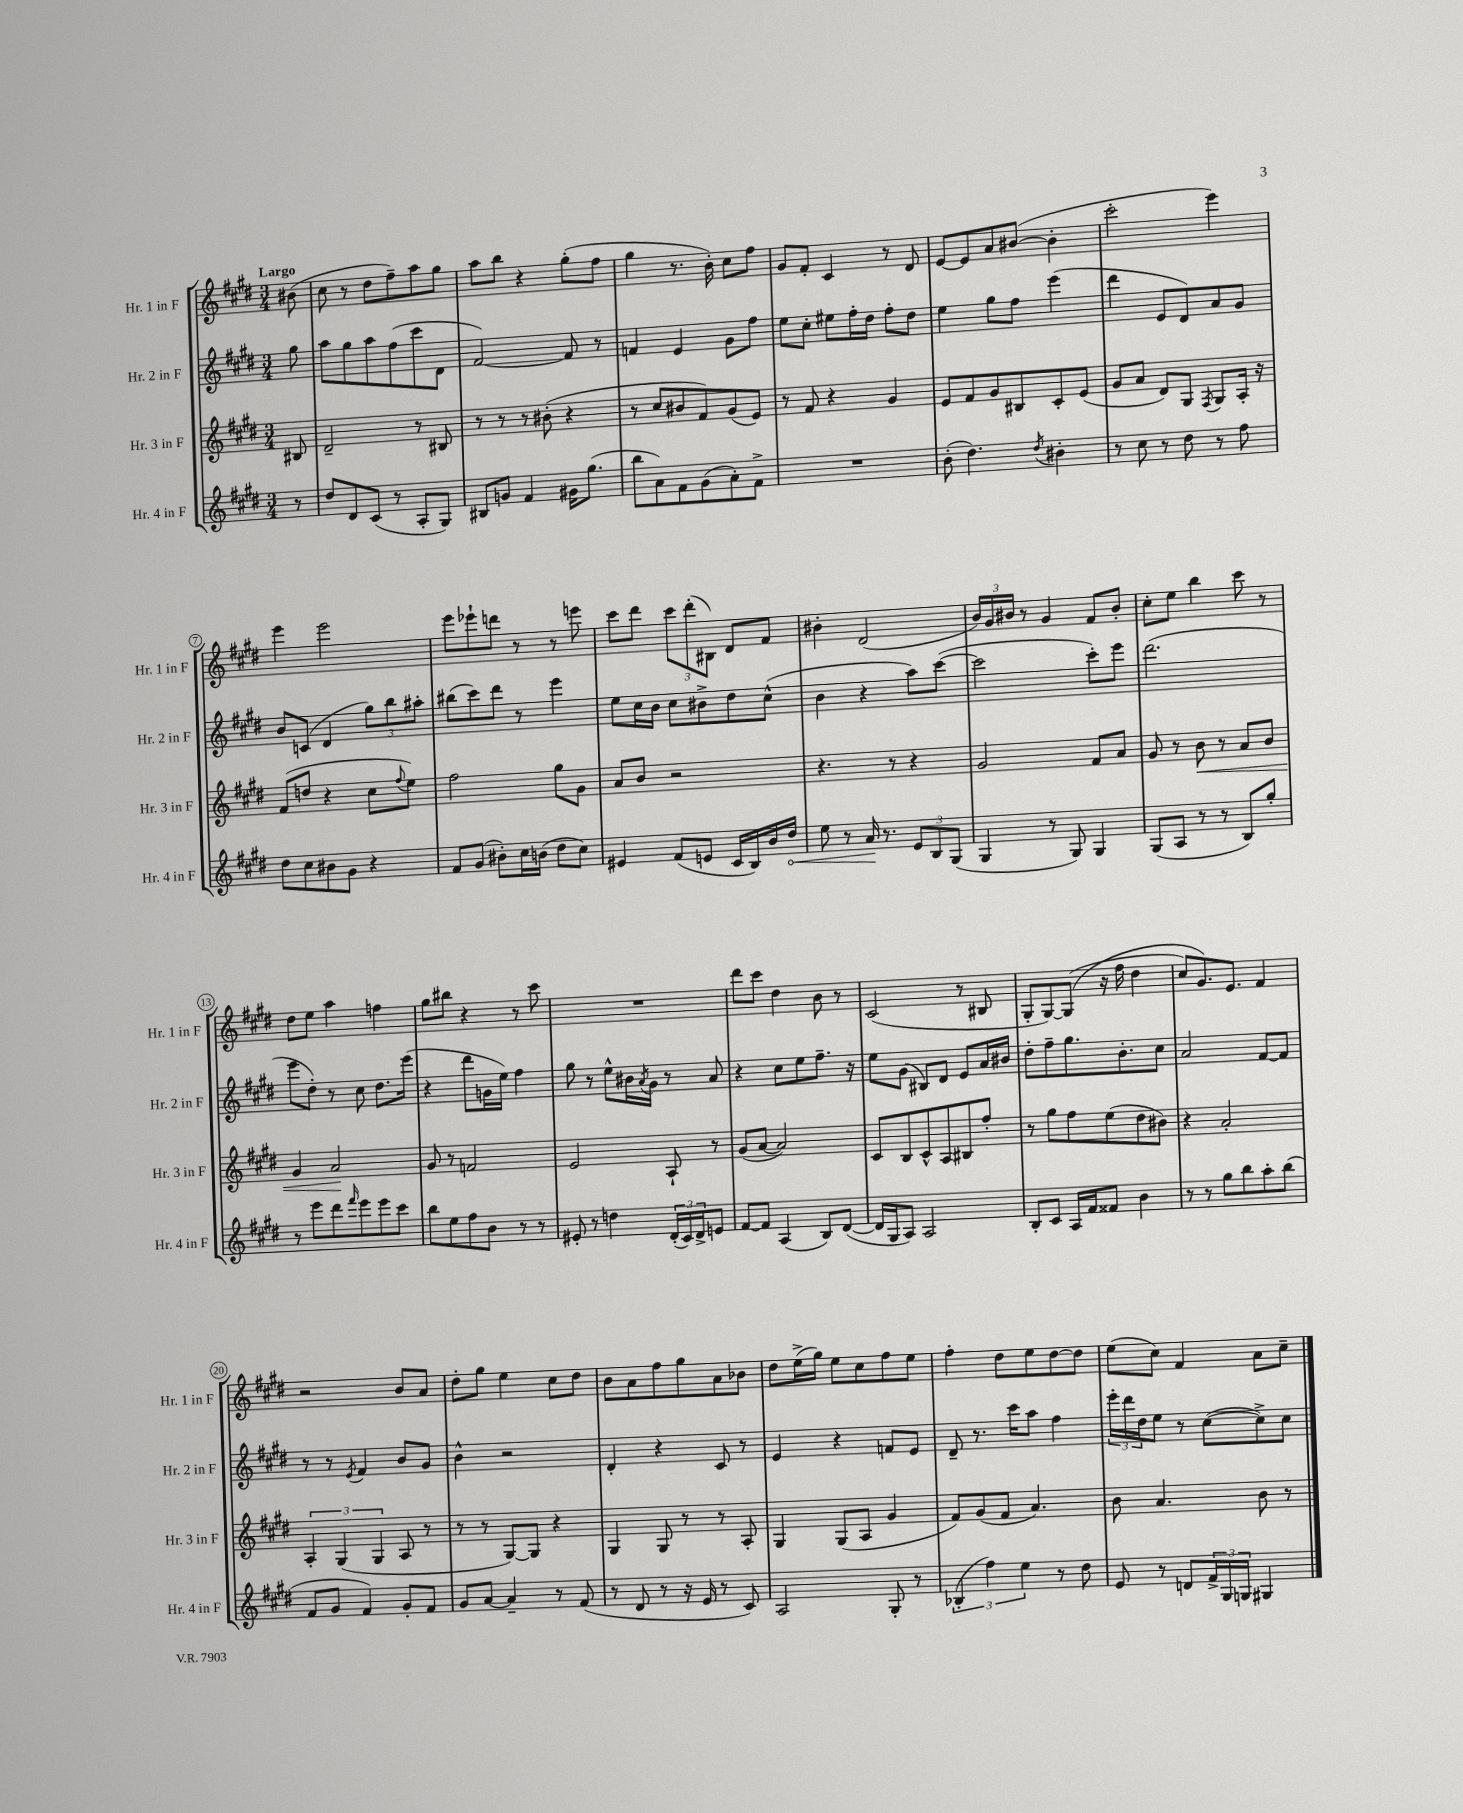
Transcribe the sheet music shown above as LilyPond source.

<<
\new StaffGroup <<
\new Staff = "s0" \with { instrumentName = "Hr. 1 in F" shortInstrumentName = "Hr. 1 in F" } {
    \clef treble \key e \major \numericTimeSignature \time 3/4 \partial 8 \tempo "Largo"
    bis'8( |
    cis''8 r8 dis''8 fis''8--) a''8 gis''8 |
    a''8 b''8 r4 gis''8-.( fis''8 |
    gis''4 r8. b'16-.) cis''8 fis''8 |
    gis'8 fis'8-. cis'4 r8 dis'8 |
    e'8~ e'8 a'8 bis'8~( bis'4-. |
    cis'''2-. e'''4) |
    e'''4 e'''2 |
    e'''8 ees'''8-! d'''8 r8 r8 e'''8 |
    cis'''8 dis'''8 \tuplet 3/2 { cis'''8 dis'''8-.( bis8) } dis'8 fis'8 |
    bis'4-. dis'2( |
    \tuplet 3/2 { b'16) gis'16 bis'16 } r8 gis'4 fis'8 bis'8-. |
    cis''8-. e''8 b''4 cis'''8 r8 |
    dis''8 e''8 a''4 f''4 |
    gis''8 bis''8 r4 r8 cis'''8 |
    R2. |
    dis'''8 cis'''8 dis''4 b'8 r8 |
    cis'2( r8 bis8 |
    gis8-. gis8~) gis8(\( r16 fis''16 dis''4 |
    cis''8) gis'8.\) e'8. fis'4 |
    r2 b'8 a'8 |
    dis''8-. gis''8 e''4 cis''8 dis''8 |
    b'8 a'8 fis''8 gis''8 a'8 bes'8 |
    dis''8 e''16->( gis''16) e''8 cis''8 fis''8 e''8 |
    fis''4-. dis''8 e''8 dis''8~ dis''8 |
    e''8( cis''8) fis'4 a'8 cis''8-- \bar "|." |
}
\new Staff = "s1" \with { instrumentName = "Hr. 2 in F" shortInstrumentName = "Hr. 2 in F" } {
    \clef treble \key e \major \numericTimeSignature \time 3/4 \partial 8
    gis''8 |
    a''8 gis''8 a''8 fis''8( cis'''8 dis'8 |
    fis'2~) fis'8 r8 |
    f'4 e'4 gis'8 fis''8 |
    e''8 cis''8-. eis''8 fis''16-. dis''16 fis''8-. dis''8 |
    e''4 gis''8 fis''8 e'''4( |
    dis'''4 e'8 dis'8) a'8 gis'8 |
    b'8 c'8( dis'4 \tuplet 3/2 { gis''8) b''8 ais''8-. } |
    bis''8( cis'''8) dis'''8 r8 e'''4 |
    e''8 cis''16 b'16 cis''8 bis'8-> dis''8 cis''8-^( |
    b'4 r4 a''8) cis'''8~( |
    cis'''2 cis'''8-.) e'''8 |
    dis'''2.( |
    e'''8 dis''8-.) r8 cis''8 dis''8. e'''16( |
    r4 dis'''8 g'16 e''16) fis''4 |
    gis''8 r8 e''8-^ bis'16 \acciaccatura { a'8 } gis'16 r8 a'8 |
    r4 cis''8 e''8 fis''8.-- r16 |
    e''8 gis'8( bis8) dis'8 e'8 a'16 bis'16 |
    dis''8-. fis''8-- gis''8. b'8.-. cis''8 |
    a'2 fis'8~ fis'8 |
    r8 r8 \acciaccatura { e'8 } fis'4 b'8 gis'8 |
    b'4-^ r2 |
    dis'4-. r4 cis'8 r8 |
    e'4 r4 f'8 e'8 |
    dis'8-- r8. cis'''16 a''8 fis''4 |
    \tuplet 3/2 { e'''16-. dis'''16 dis''16 } e''8 r8 cis''8~( cis''8->) cis''8 \bar "|." |
}
\new Staff = "s2" \with { instrumentName = "Hr. 3 in F" shortInstrumentName = "Hr. 3 in F" } {
    \clef treble \key e \major \numericTimeSignature \time 3/4 \partial 8
    bis8 |
    dis'2-- r8 bis8 |
    r8 r8 r8 bis'8-.( r4 |
    r8 cis''8 bis'8 fis'8) gis'8( e'8) |
    r8 fis'8 r4 gis'4 |
    e'8 fis'8 gis'8 bis8 cis'8-. e'8( |
    gis'8 a'8 dis'8) gis8 \acciaccatura { fis8 } gis8 a16-. r16 |
    fis'8( d''8 r4 cis''8 \appoggiatura { fis''8 } e''8) |
    fis''2 gis''8 gis'8 |
    a'8 b'8 r2 |
    r4. r8 r4 |
    gis'2 fis'8 a'8 |
    gis'8 r8 b'8\< r8 a'8 b'8 |
    gis'4 a'2\! |
    gis'8 r8 f'2 |
    e'2 a8-! r8 |
    gis'8( a'8~ a'2) |
    cis'8 b8 cis'8-^ a8 bis8 fis''8-. |
    r8 gis''8 fis''8 e''8( dis''8 bis'8) |
    r4 a'2-. |
    \tuplet 3/2 { a4-. gis4( gis4 } a8 r8 |
    r8 r8 gis8~) gis8 r4 |
    gis4 gis8 r8 r8 a8-. |
    gis4 gis8( a8 gis'4 |
    fis'8) gis'8( fis'8 a'4.) |
    b'8 a'4. b'8 r8 \bar "|." |
}
\new Staff = "s3" \with { instrumentName = "Hr. 4 in F" shortInstrumentName = "Hr. 4 in F" } {
    \clef treble \key e \major \numericTimeSignature \time 3/4 \partial 8
    r8 |
    dis''8 dis'8 cis'8( r8 a8-. gis8) |
    bis8 g'8 fis'4 gis'16 gis''8.( |
    b''8 a'8) fis'8 gis'8( a'8-.) fis'8-> |
    R2. |
    b'8-.( dis''4.) \acciaccatura { dis''8 } bis'4-. |
    r8 cis''8 r8 dis''8 r8 fis''8 |
    dis''8 cis''8 bis'8 gis'8 r4 |
    fis'8 gis'8( bis'8-.) cis''16 b'16( dis''8 cis''8) |
    eis'4 fis'8( e'8 cis'16 b16) b'16 \once \override Hairpin.circled-tip = ##t dis''16\< |
    e''8 r8 a'16\! r8. \tuplet 3/2 { e'8 b8 gis8( } |
    gis4 r8 gis8) gis4 |
    gis8( a8 r8 r8 b8) gis''8-. |
    r8 e'''8 dis'''8 \grace { fis'''16 } e'''8 e'''8 cis'''8 |
    b''8 e''8 fis''8 b'8 r8 r8 |
    eis'8-. r8 d''4 \tuplet 3/2 { dis'16-.( cis'16) dis'16-> } e'8 |
    fis'8~ fis'8 a4( b8) dis'8~( |
    dis'16 gis16 a8) a2 |
    b8-. cis'8 a16 fis'16 fisis'8 b'4 |
    r8 r8 gis''8 b''8 a''8-. b''8( |
    fis'8 gis'8 fis'4) gis'8-. fis'8 |
    gis'8 a'8~ a'4-- r8 fis'8( |
    r8 dis'8 r8 r16 e'16 r8 cis'8) |
    a2 gis8-. r8 |
    \tuplet 3/2 { bes4-.( fis''4) e''4 } r8 dis''8 |
    e'8 r8 d'8 \tuplet 3/2 { fis'16-> gis16 g16 } gis4 \bar "|." |
}
>>
>>
\layout { \context { \Score \override BarNumber.stencil = #(make-stencil-circler 0.1 0.3 ly:text-interface::print) } }
